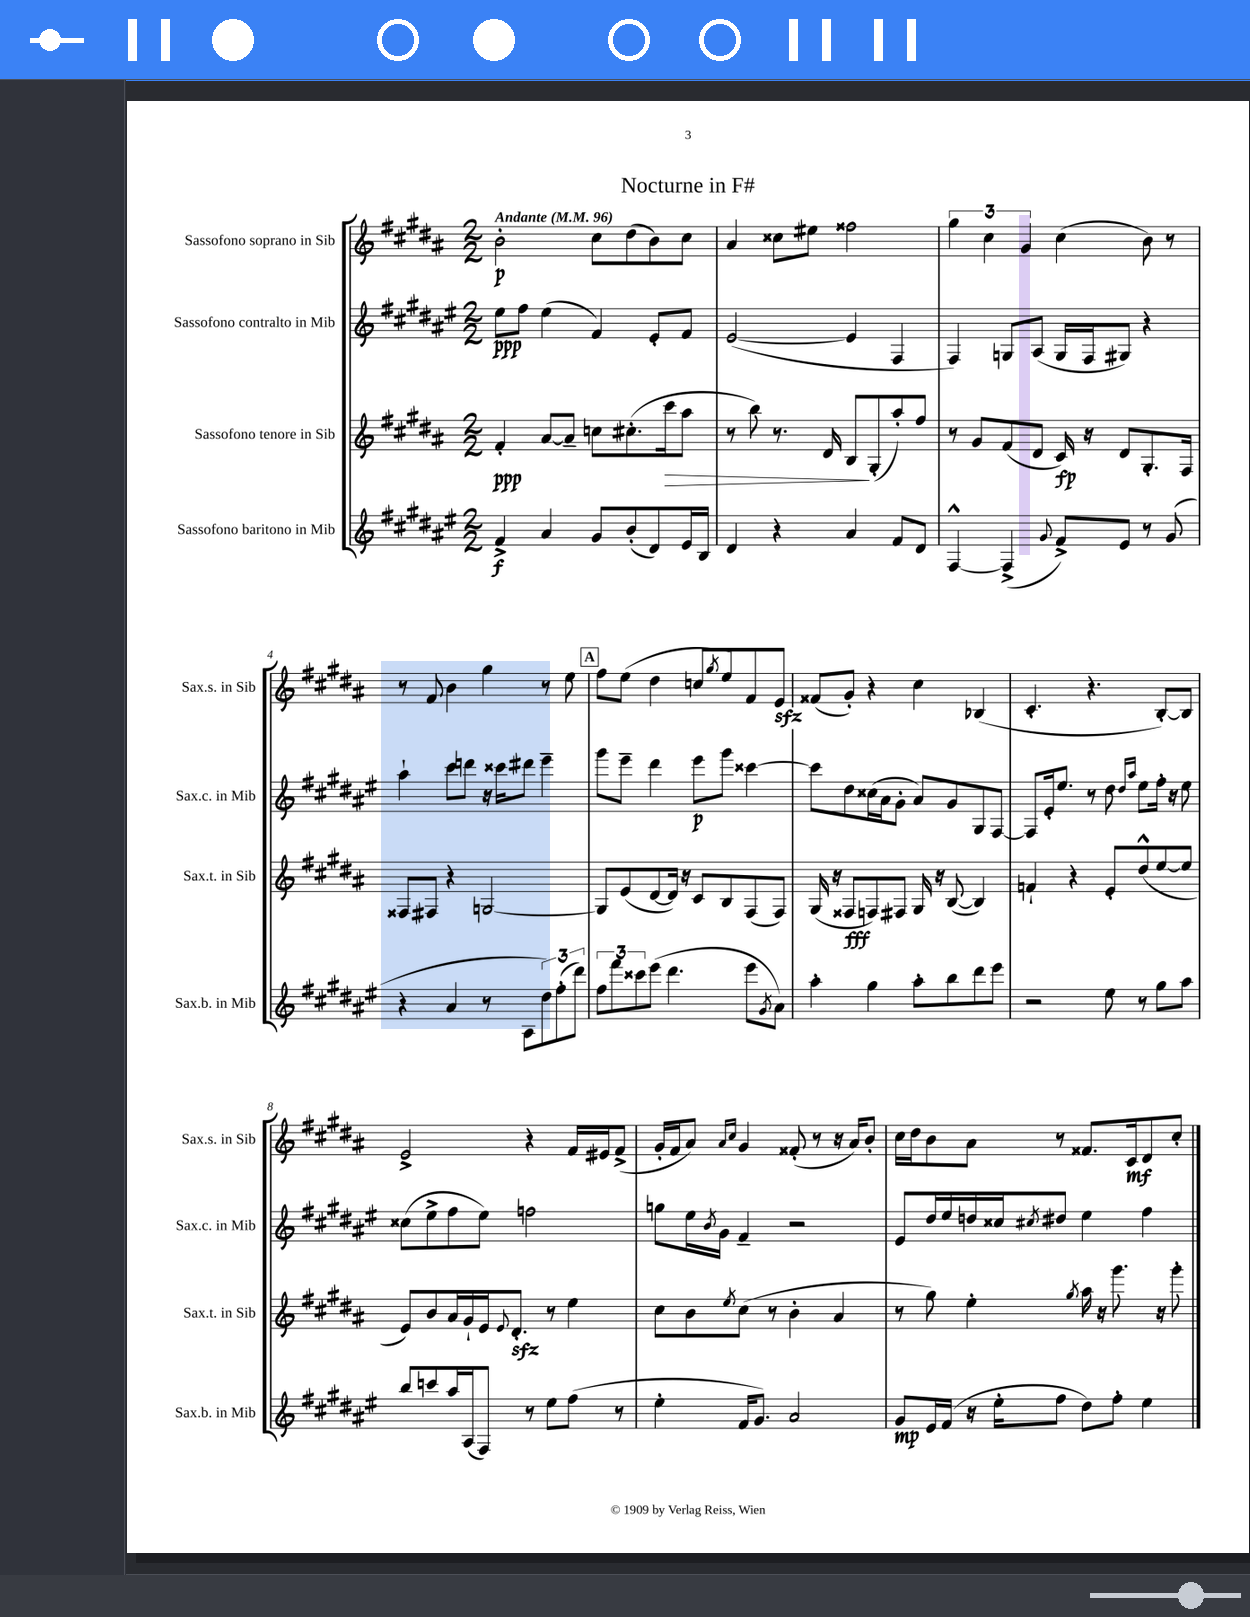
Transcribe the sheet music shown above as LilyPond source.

\header { title = "Nocturne in F#" }
<<
\new StaffGroup <<
\new Staff = "s0" \with { instrumentName = "Sassofono soprano in Sib" shortInstrumentName = "Sax.s. in Sib" } {
    \clef treble \key b \major \numericTimeSignature \time 2/2 \tempo "Andante" 4 = 96
    b'2-.\p cis''8 dis''8( b'8) cis''8 |
    ais'4 cisis''8 eis''8 fisis''2 |
    \tuplet 3/2 { gis''4 cis''4 gis'4 } cis''4( b'8) r8 |
    r8 fis'8 b'4 gis''4 r8 e''8 |
    \mark \markup { \box "A" } fis''8 e''8( dis''4 c''8 \acciaccatura { gis''8 } e''8) fis'8 e'8\sfz |
    fisis'8( gis'8-.) r4 cis''4 bes4( |
    cis'4.-. r4. b8~-.) b8 |
    e'2-> r4 fis'16 eis'16 fis'8->( |
    gis'16-. fis'16 ais'8) \grace { ais'16 cis''16 } gis'4 fisis'8-.( r8 r16 ais'16) b'8-. |
    cis''16 dis''16 b'8 ais'8 r8 fisis'8. cis'16\mf dis'8 cis''8-. \bar "|." |
}
\new Staff = "s1" \with { instrumentName = "Sassofono contralto in Mib" shortInstrumentName = "Sax.c. in Mib" } {
    \clef treble \key fis \major \numericTimeSignature \time 2/2
    eis''8\ppp fis''8 eis''4( fis'4) eis'8-. fis'8 |
    eis'2~( eis'4 fis4 |
    fis4) g8 ais8( g16 fis16 gis8) r4 |
    ais''4-! cis'''8 d'''8 r16 cisis'''16 dis'''8 eis'''4-- |
    \mark \markup { \box "A" } gis'''8 eis'''8-- dis'''4 eis'''8\p gis'''8 cisis'''4~ |
    cisis'''8 dis''8 cisis''16( ais'16 gis'8-. ais'8) gis'8 gis8 fis8~ |
    fis8 eis'16-. eis''8. r8 dis''8 \grace { dis''16 ais''16 } eis''8 fis''16-. r16 eis''8 |
    cisis''8( eis''8-> fis''8 eis''8) f''2 |
    g''8 eis''16 \acciaccatura { b'8 } gis'16 fis'4-- r2 |
    eis'8 dis''16 eis''16 d''16 cisis''16 \acciaccatura { cis''8 } dis''8 eis''4 fis''4 \bar "|." |
}
\new Staff = "s2" \with { instrumentName = "Sassofono tenore in Sib" shortInstrumentName = "Sax.t. in Sib" } {
    \clef treble \key b \major \numericTimeSignature \time 2/2
    fis'4-.\ppp ais'8~ ais'8-- c''8 cis''8.-.( cis'''16\> ais''8 |
    r8 b''8) r8. dis'16 b8\! gis8-.( ais''8-.) fis''8 |
    r8 gis'8 fis'8( dis'8 cis'16\fp) r16 dis'8 gis8.-. fis16 |
    fisis8 fis8 r4 g2~ |
    \mark \markup { \box "A" } g8 e'8( dis'8~ dis'16) r16 cis'8 b8 fis8( fis8) |
    gis16( r16 fisis8\fff f8) fis8 gis16 r16 b8~( b4) |
    f'4-! r4 e'8-. dis''8-^( e''8~ e''8 |
    e'8) b'8 ais'16 gis'16-! e'16 \appoggiatura { e'8 } dis'8.-.\sfz r8 e''4 |
    cis''8 b'8 \acciaccatura { e''8 } cis''8( r8 b'4-. ais'4 |
    r8 gis''8) e''4-. \acciaccatura { gis''8 } ais''16 r16 gis'''8. r16 gis'''8-. \bar "|." |
}
\new Staff = "s3" \with { instrumentName = "Sassofono baritono in Mib" shortInstrumentName = "Sax.b. in Mib" } {
    \clef treble \key fis \major \numericTimeSignature \time 2/2
    fis'4->\f ais'4 gis'8 b'8-.( dis'8) eis'16 b16 |
    dis'4 r4 ais'4 fis'8 dis'8 |
    fis4~-^ fis4->( \appoggiatura { gis'8 } fis'8->) eis'8 r8 gis'8( |
    r4 ais'4 r8 ais8 \tuplet 3/2 { dis''8) fis''8-.( dis'''8) } |
    \mark \markup { \box "A" } \tuplet 3/2 { fis''8 fis'''8 cisis'''8 } eis'''8( dis'''4. eis'''8 \acciaccatura { gis'8 } ais'8) |
    ais''4-. gis''4 ais''8-. b''8 dis'''8 eis'''8 |
    r2 eis''8 r8 gis''8 ais''8 |
    b''8 c'''8 ais''16 ais16( fis8) r8 eis''8 fis''8( r8 |
    eis''4-. fis'16 gis'8.) ais'2 |
    gis'8\mp eis'16 fis'16( r16 eis''16-. fis''8 dis''8) fis''8-. eis''4 \bar "|." |
}
>>
>>
